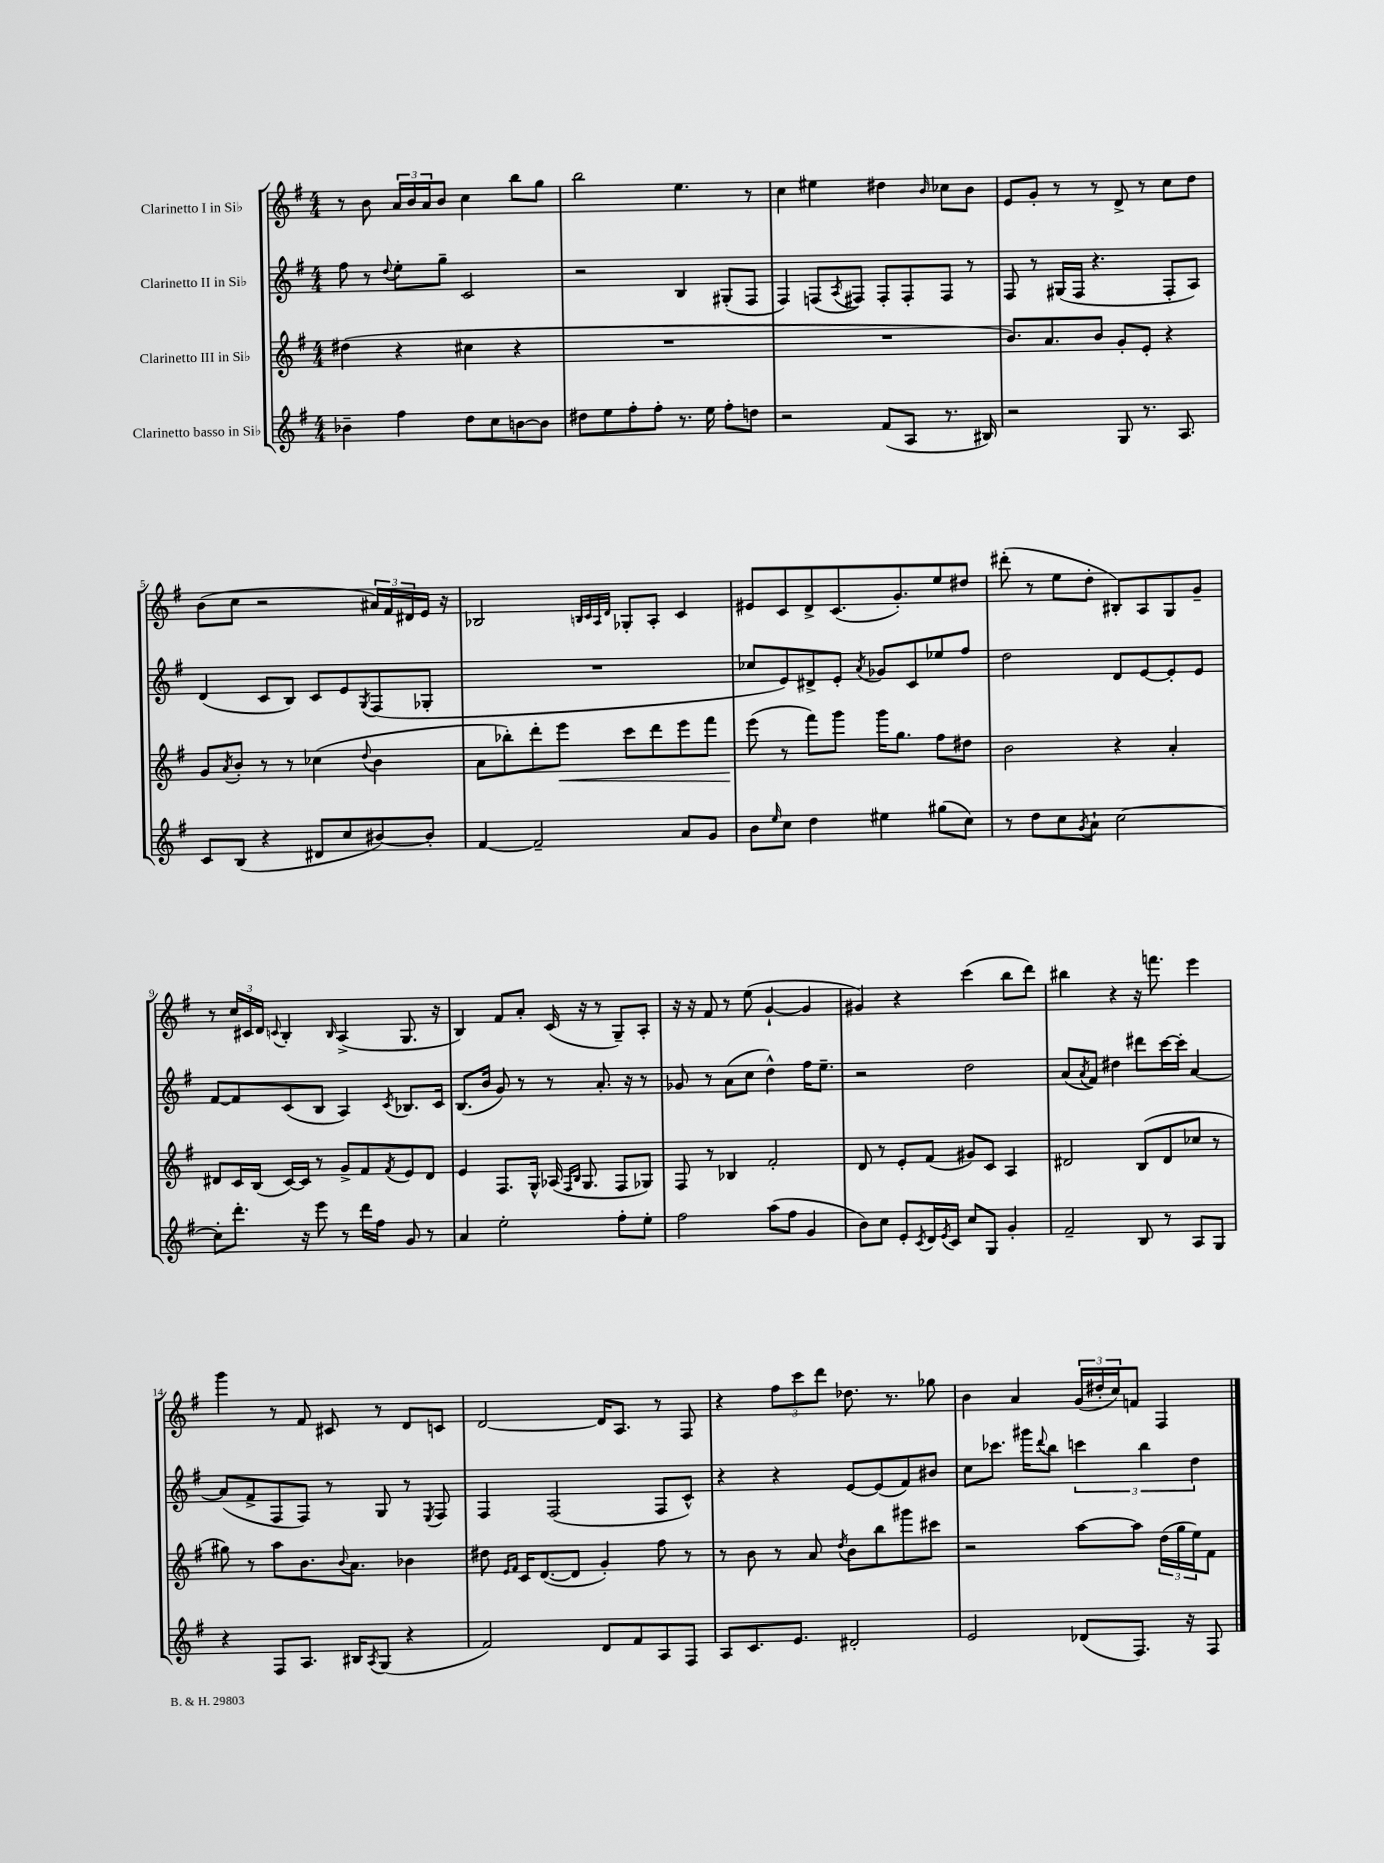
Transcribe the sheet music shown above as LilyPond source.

<<
\new StaffGroup <<
\new Staff = "s0" \with { instrumentName = "Clarinetto I in Sib" } {
    \clef treble \key g \major \numericTimeSignature \time 4/4
    r8 b'8 \tuplet 3/2 { a'16 b'16 a'16 } b'8 c''4 b''8 g''8 |
    b''2 e''4. r8 |
    c''4 eis''4 dis''4 \grace { b'16 } ces''8 b'8 |
    e'8 g'8-. r8 r8 d'8-> r8 c''8 d''8 |
    b'8( c''8 r2 \tuplet 3/2 { ais'16) fis'16 dis'16 } e'16 r16 |
    bes2 \grace { b32 c'32 a32 d'32 } ges8-. a8-. c'4 |
    eis'8 c'8 d'8-> c'8.( g'8.-.) e''8 dis''8 |
    dis'''8-.( r8 e''8 d''8-. bis8-.) a8 g8 g'8-- |
    r8 \tuplet 3/2 { c''16 cis'16 d'16 } \appoggiatura { c'8 } b4-. \grace { b16 } a4->( g8. r16 |
    b4) fis'8 a'8-. c'16( r16 r8 g8--) a8-. |
    r16 r16 fis'8 r8 e''8( g'4~-! g'4 |
    gis'4) r4 c'''4( b''8 d'''8) |
    bis''4 r4 r16 f'''8. e'''4 |
    g'''4 r8 fis'8 cis'8 r8 d'8 c'8 |
    d'2~ d'16 a8. r8 fis8 |
    r4 \tuplet 3/2 { fis''8 c'''8 d'''8 } des''8. r8. ges''8 |
    b'4 a'4 \tuplet 3/2 { g'16( dis''16-. c''16) } f'8 fis4 \bar "|." |
}
\new Staff = "s1" \with { instrumentName = "Clarinetto II in Sib" } {
    \clef treble \key g \major \numericTimeSignature \time 4/4
    fis''8 r8 \appoggiatura { d''8 } e''8-. g''8-- c'2 |
    r2 b4 gis8-.( fis8 |
    fis4) f8( \acciaccatura { a8 } fis8) fis8-. fis8-. fis8 r8 |
    fis8 r8 gis16( fis16 r4. fis8-. a8) |
    d'4( c'8 b8) c'8 e'8 \acciaccatura { g8 } fis8( ges8-. |
    R1 |
    ces''8 e'8) dis'8-> e'8-. \acciaccatura { a'8 } ges'8 c'8 ees''8 fis''8 |
    d''2 d'8 e'8~ e'8-. e'8 |
    fis'8~ fis'8 c'8( b8 a4) \acciaccatura { c'8 } bes8. c'16 |
    b8.( b'16 g'8) r8 r8 a'8.-. r16 r8 |
    ges'8 r8 a'8( c''8 d''4-^) fis''16 e''8.-- |
    r2 d''2 |
    a'8( \acciaccatura { a'8 } fis'8) dis''4 dis'''8 c'''16~ c'''16-. a'4~ |
    a'8( fis'8-> fis8 fis8) r8 g8 r8 \acciaccatura { e8 } fis8 |
    fis4 fis2( fis8 c'8-^) |
    r4 r4 e'8~ e'8( fis'8) bis'8 |
    c''8 ces'''8. gis'''16 \appoggiatura { d'''8 } b''8 \tuplet 3/2 { c'''4 b''4 d''4 } \bar "|." |
}
\new Staff = "s2" \with { instrumentName = "Clarinetto III in Sib" } {
    \clef treble \key g \major \numericTimeSignature \time 4/4
    dis''4( r4 cis''4 r4 |
    R1 |
    R1 |
    b'8.) a'8. b'8 g'8-. e'8-. r4 |
    g'8 \acciaccatura { a'8 } b'8-. r8 r8 ces''4( \appoggiatura { d''8 } b'4 |
    a'8 bes''8-.) d'''8-. e'''8\< c'''8 d'''8 e'''8 fis'''8 |
    e'''8\!( r8 fis'''8) g'''8 g'''16 g''8. fis''8 dis''8 |
    b'2 r4 a'4-. |
    dis'8 c'16 b16( c'16~) c'16 r8 g'8-> fis'8 \acciaccatura { fis'8 } e'8 dis'8 |
    e'4 fis8. g16-^ aes16( \grace { fis16 b16 } g8. fis8 ges8) |
    fis8 r8 bes4 fis'2-. |
    d'8 r8 e'8-. fis'8( gis'8) c'8 a4 |
    dis'2 b8( dis'8 ces''8 r8 |
    gis''8) r8 a''8 b'8. \appoggiatura { b'8 } a'8. bes'4 |
    dis''8 \grace { e'16 fis'16 } c'16 d'8.~( d'8 g'4-.) fis''8 r8 |
    r8 b'8 r8 a'8 \acciaccatura { d''8 } b'8 b''8 gis'''8 cis'''8 |
    r2 a''8~ a''8 \tuplet 3/2 { d''16( g''16 e''16) } fis'8 \bar "|." |
}
\new Staff = "s3" \with { instrumentName = "Clarinetto basso in Sib" } {
    \clef treble \key g \major \numericTimeSignature \time 4/4
    bes'4-- fis''4 d''8 c''8 b'8~ b'8 |
    dis''8 e''8 fis''8-. fis''8-. r8. e''16 fis''8-. d''8 |
    r2 fis'8( a8 r8. bis16) |
    r2 g8 r8. a8. |
    c'8 b8( r4 dis'8 c''8 bis'8~) bis'8-. |
    fis'4~ fis'2-- a'8 g'8 |
    b'8 \grace { e''16 } c''8 d''4 eis''4 gis''8( c''8) |
    r8 d''8 c''8 \acciaccatura { g'8 } a'8-! c''2~ |
    c''8-. d'''8.-. r16 e'''8 r8 d'''16 fis''16 g'8 r8 |
    a'4 e''2-. fis''8-. e''8-. |
    fis''2 a''8( fis''8 g'4 |
    b'8) c''8 e'8-. \acciaccatura { c'8 } d'16 \acciaccatura { e'8 } c'16 c''8 g8 g'4-. |
    fis'2-- b8 r8 a8 g8 |
    r4 fis8 a8. bis16 \acciaccatura { a8 } g8( r4 |
    fis'2) d'8 fis'8 a8 fis8 |
    a8 c'8. e'8. dis'2-. |
    e'2 des'8( fis8.) r16 fis8 \bar "|." |
}
>>
>>
